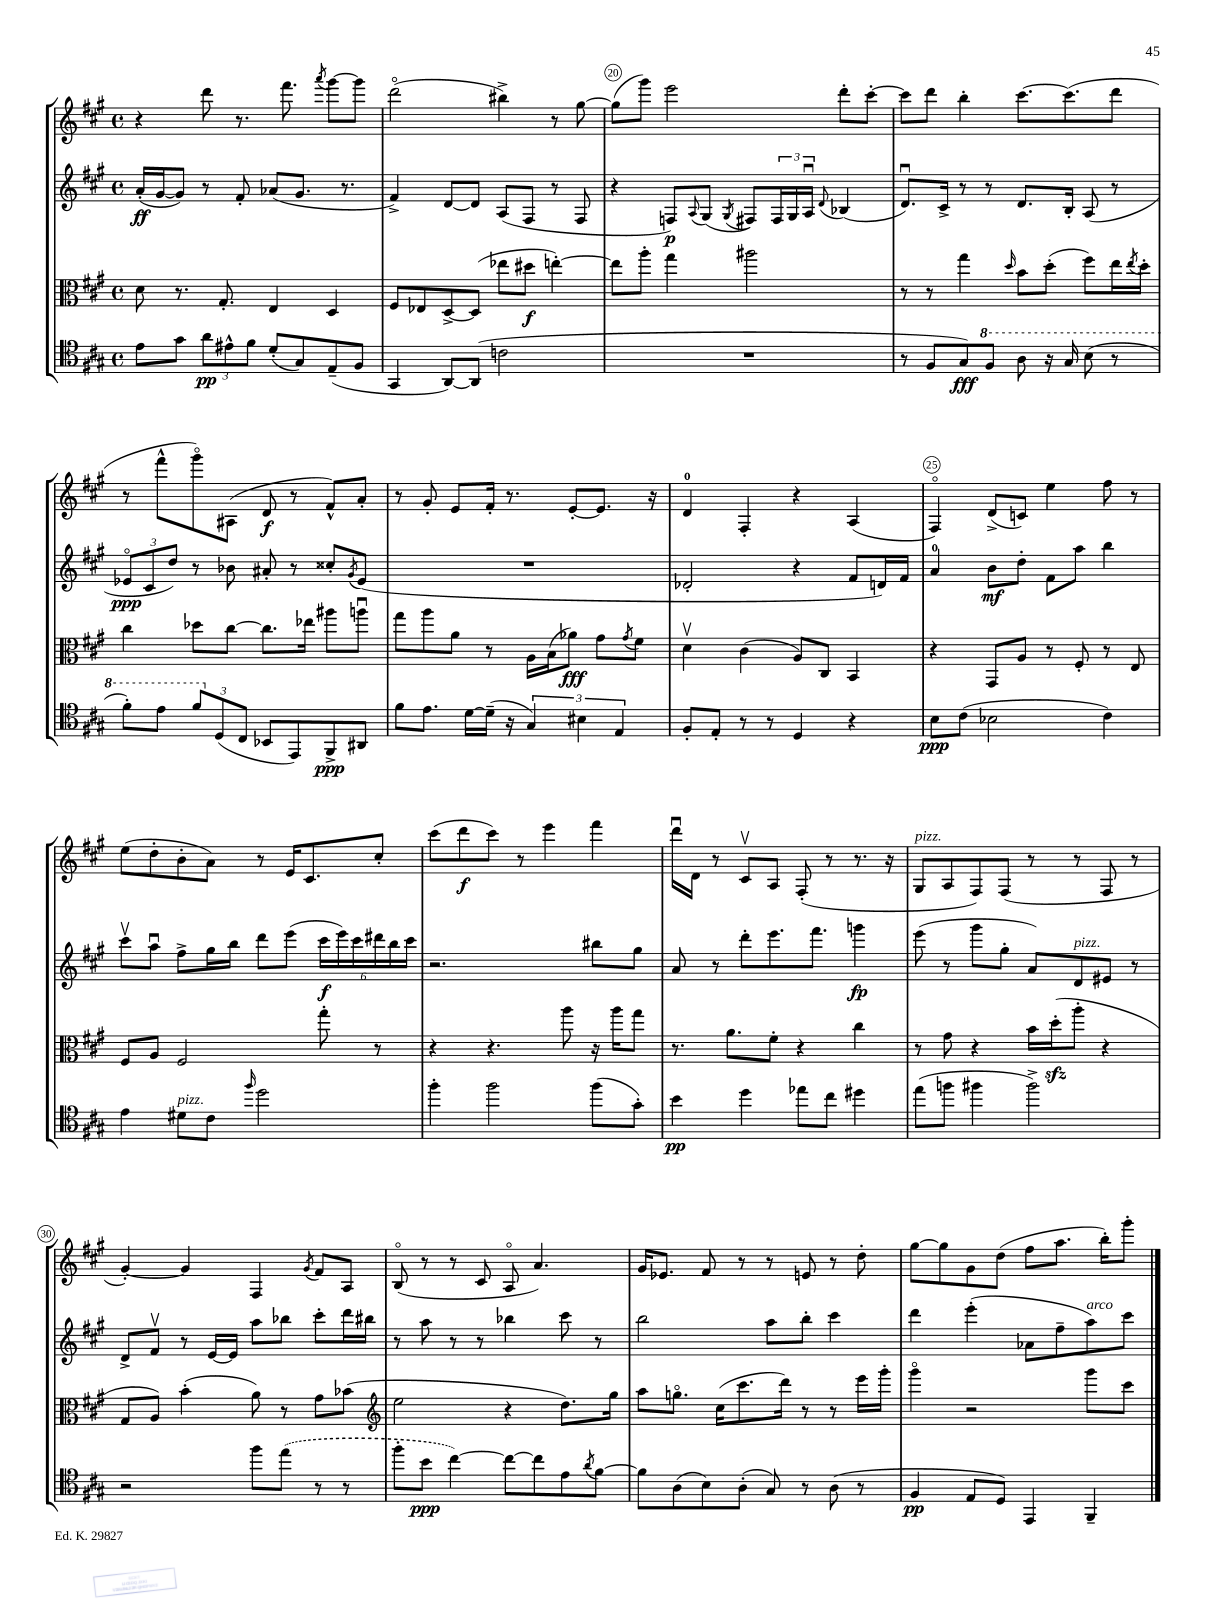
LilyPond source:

<<
\new StaffGroup <<
\new Staff = "s0" {
    \clef treble \key a \major \defaultTimeSignature \time 4/4
    r4 d'''8 r8. fis'''8. \acciaccatura { a'''8 } gis'''8~ gis'''8 |
    d'''2\flageolet( bis''4->) r8 gis''8~ |
    gis''8( gis'''8) e'''2 d'''8-. cis'''8~-. |
    cis'''8 d'''8 b''4-. cis'''8.~ cis'''8.( d'''8 |
    r8 fis'''8-^ gis'''8\flageolet) ais8( d'8\f r8 fis'8-^) a'8-. |
    r8 gis'8-. e'8 fis'16-. r8. e'8~-. e'8. r16 |
    d'4-0 fis4-. r4 a4( |
    fis4\flageolet) d'8->( c'8) e''4 fis''8 r8 |
    e''8( d''8-. b'8-. a'8) r8 e'16 cis'8. cis''8-. |
    cis'''8( d'''8\f cis'''8) r8 e'''4 fis'''4 |
    d'''16\downbow d'16 r8 cis'8\upbow a8 fis8-.( r8 r8. r16 |
    gis8^\markup { \italic "pizz." } a8 fis8) fis8( r8 r8 fis8 r8 |
    gis'4~-.) gis'4 fis4 \acciaccatura { gis'8 } fis'8 a8 |
    b8\flageolet( r8 r8 cis'8 a8\flageolet a'4.) |
    gis'16 ees'8. fis'8 r8 r8 e'8 r8 d''8-. |
    gis''8~ gis''8 gis'8 d''8( fis''8 a''8. b''16-.) gis'''8-. \bar "|." |
}
\new Staff = "s1" {
    \clef treble \key a \major \defaultTimeSignature \time 4/4
    a'16-.\ff( gis'16~ gis'8) r8 fis'8-. aes'8( gis'8. r8. |
    fis'4->) d'8~ d'8 a8( fis8 r8 fis8 |
    r4 f8\p) \appoggiatura { a8 } gis8( \acciaccatura { gis8 } fis8) \tuplet 3/2 { fis16 gis16 a16\downbow } \appoggiatura { d'8 } bes4( |
    d'8.\downbow) cis'16-> r8 r8 d'8. b16-. a8( r8 |
    \tuplet 3/2 { ees'8\flageolet\ppp cis'8 d''8) } r8 bes'8 ais'8-. r8 cisis''8-. \acciaccatura { gis'8 } ees'8( |
    R1 |
    des'2-. r4 fis'8 d'16) fis'16 |
    a'4-0 b'8\mf d''8-. fis'8 a''8 b''4 |
    cis'''8\upbow a''8\downbow fis''8-> gis''16 b''16 d'''8 e'''8( \tuplet 6/4 { cis'''16\f e'''16) cis'''16 dis'''16 b''16 cis'''16 } |
    r2. bis''8 gis''8 |
    a'8 r8 d'''8-. e'''8. fis'''8. g'''4\fp |
    e'''8( r8 gis'''8 gis''8-. a'8) d'8^\markup { \italic "pizz." } eis'8 r8 |
    d'8-> fis'8\upbow r8 e'16~ e'16 a''8 bes''8 cis'''8-. d'''16 bis''16 |
    r8 a''8 r8 r8 bes''4 cis'''8 r8 |
    b''2 a''8 b''8-. cis'''4 |
    d'''4 e'''4-.( aes'8 fis''8-- a''8^\markup { \italic "arco" }) cis'''8 \bar "|." |
}
\new Staff = "s2" {
    \clef alto \key a \major \defaultTimeSignature \time 4/4
    d'8 r8. gis8.-. e4 d4 |
    fis8 ees8 d8~-> d8( ees''8 dis''8\f e''4~-.) |
    e''8 a''8-. gis''4 ais''2 |
    r8 r8 gis''4 \grace { d''16 } b'8 d''8-.( fis''8) e''16 \acciaccatura { e''8 } d''16-. |
    cis''4 des''8 cis''8~ cis''8. ees''16 ais''8 a''8\downbow |
    gis''8 a''8 a'8 r8 a16 b16( aes'8\fff) gis'8 \acciaccatura { gis'8 } fis'8 |
    d'4\upbow cis'4( a8) cis8 b,4 |
    r4 gis,8 a8 r8 fis8-. r8 e8 |
    fis8 a8 fis2 gis''8-. r8 |
    r4 r4. a''8 r16 a''16 gis''8 |
    r8. a'8. fis'8-. r4 cis''4 |
    r8 gis'8 r4 b'16 d''16-.\sfz( a''8-. r4 |
    gis8 a8) b'4-.( a'8) r8 gis'8 bes'8( |
    \clef treble e''2 r4 d''8.) gis''16 |
    a''8 g''8.\flageolet cis''16( cis'''8. d'''16) r8 r8 e'''16 gis'''16-. |
    gis'''4\flageolet r2 gis'''8 cis'''8 \bar "|." |
}
\new Staff = "s3" {
    \clef tenor \key a \major \defaultTimeSignature \time 4/4
    e'8 gis'8 \tuplet 3/2 { a'8\pp eis'8-^ fis'8 } d'8-.( gis8) e8--( fis8 |
    gis,4 a,8~) a,8( c'2 |
    R1 |
    r8 fis8 gis8\fff) \ottava #1 fis'8 a'8 r16 gis'16 b'8( r8 |
    fis''8-.) e''8 \tuplet 3/2 { fis''8 \ottava #0 d8( cis8 } bes,8 e,8) fis,8->\ppp ais,8 |
    fis'8 e'8. d'16~ d'16--( r16 \tuplet 3/2 { gis4) bis4 e4 } |
    fis8-. e8-. r8 r8 d4 r4 |
    b8\ppp cis'8( bes2 cis'4) |
    e'4 dis'8^\markup { \italic "pizz." } cis'8 \grace { fis''16 } d''2 |
    fis''4-. fis''2 fis''8( gis'8-.) |
    b'4\pp d''4 ees''8 cis''8 dis''4 |
    e''8( f''8 fis''4 fis''2->) |
    r2 fis''8 \once \slurDashed e''8( r8 r8 |
    fis''8-. b'8\ppp cis''4~) cis''8~ cis''8 e'8 \acciaccatura { a'8 } fis'8~ |
    fis'8 a8( b8) a8-.( gis8) r8 a8( r8 |
    fis4\pp e8 d8) e,4 fis,4-- \bar "|." |
}
>>
>>
\layout { \context { \Score currentBarNumber = #18 \override BarNumber.break-visibility = ##(#f #t #t) barNumberVisibility = #(every-nth-bar-number-visible 5) \override BarNumber.stencil = #(make-stencil-circler 0.1 0.3 ly:text-interface::print) } }
